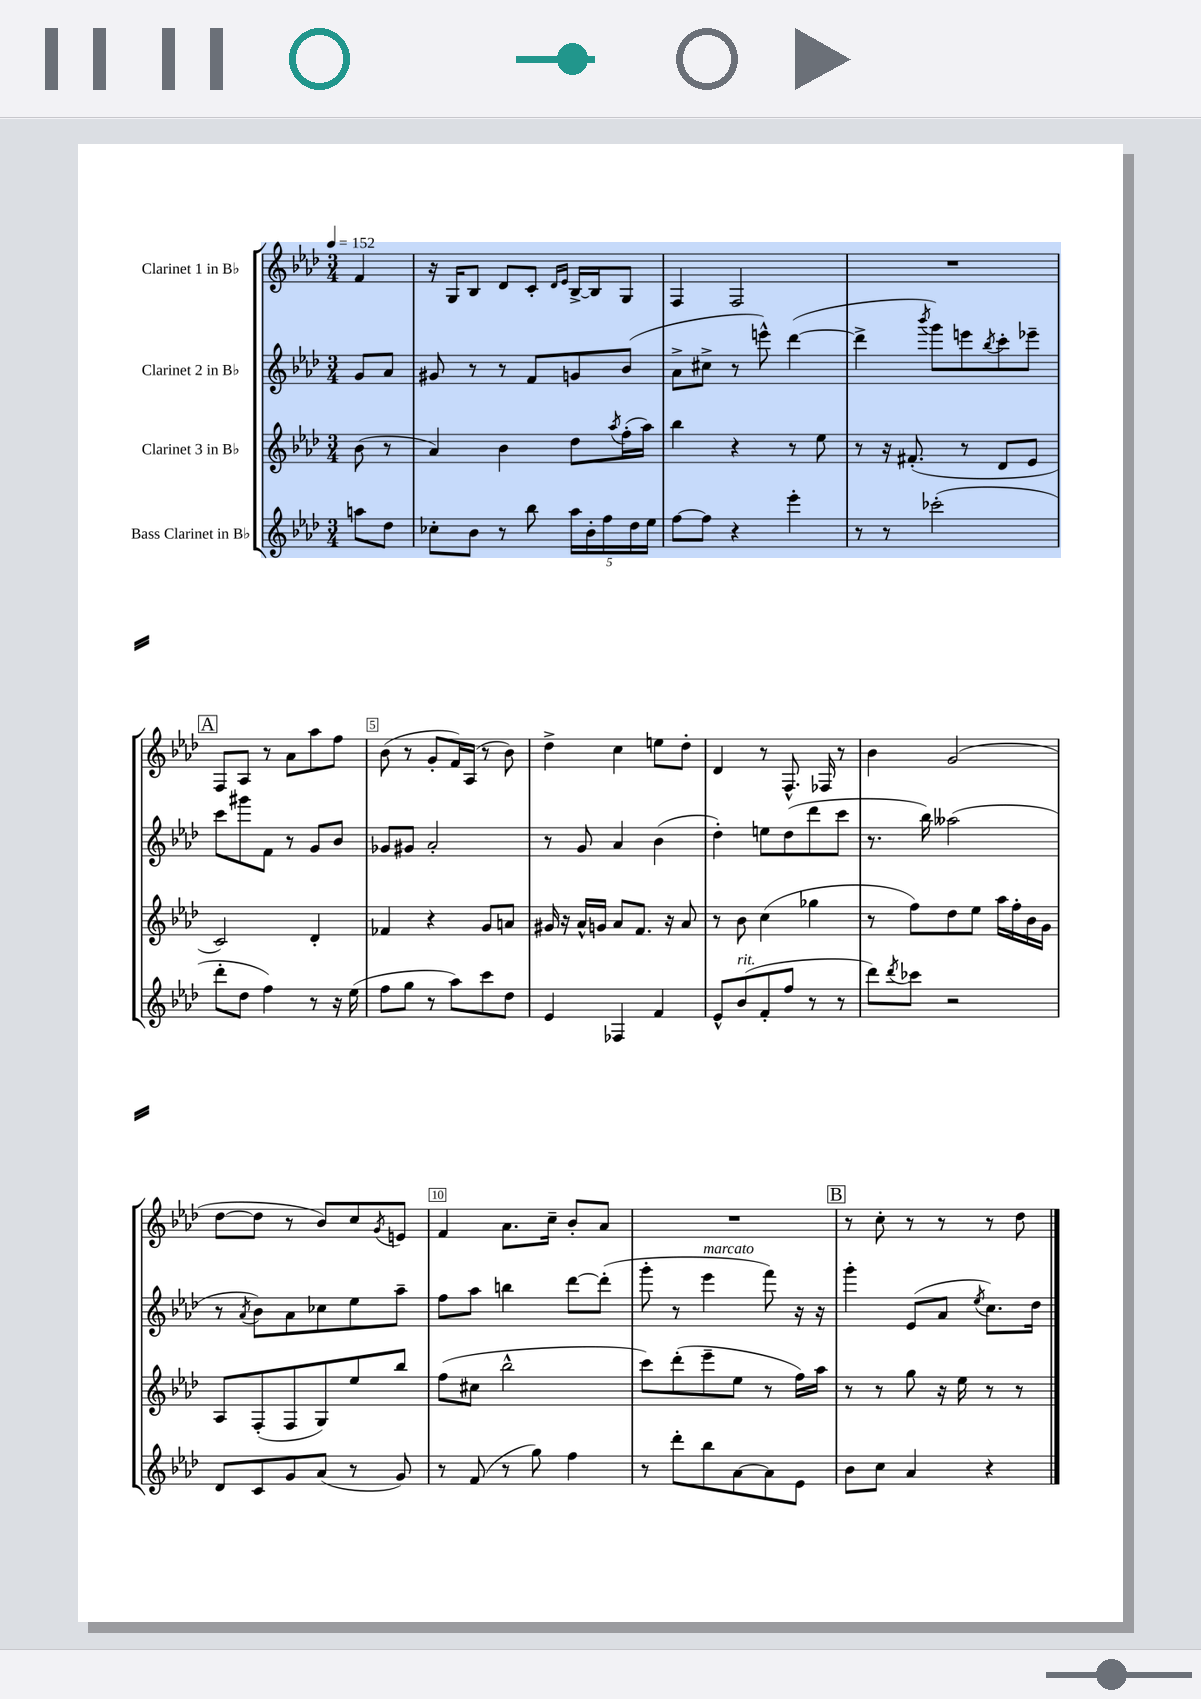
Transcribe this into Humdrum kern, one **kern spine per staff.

**kern	**kern	**kern	**kern
*staff4	*staff3	*staff2	*staff1
*clefG2	*clefG2	*clefG2	*clefG2
*k[b-e-a-d-]	*k[b-e-a-d-]	*k[b-e-a-d-]	*k[b-e-a-d-]
*M3/4	*M3/4	*M3/4	*M3/4
*MM152	*MM152	*MM152	*MM152
8aa\L	(8b-\	8g/L	4f/
8dd-\J	8r	8a-/J	.
=	=	=	=
8cc-'\L	4a-/)	8g#/	16r
.	.	.	16G/LK
8b-\J	.	8r	8B-/J
8r	4b-\	8r	8d-/L
8bb-\	.	8f/L	8c'/J
.	.	.	16qqd-/LL
.	.	.	16qqe-/JJ
20aa-\LL	8dd-\L	8g/	[16B-^/LL
20b-'\	.	.	.
.	.	.	16B-/]J
20ff\	.	.	.
.	8qaa-/	.	.
.	(16ff'\L	(8b-/J	8G/J
20dd-\	.	.	.
.	16aa-\JJ)	.	.
20ee-\JJ	.	.	.
=	=	=	=
[8ff\L	4bb-\	8a-^\L	4F/
8ff\]J	.	8cc#^\J	.
4r	4r	8r	2F/
.	.	8eee^^\)	.
4eee-'\	8r	([4ddd-\	.
.	8ee-\	.	.
=	=	=	=
8r	8r	4ddd-^\]	2.r
8r	16r	.	.
.	(8.f#'/	.	.
.	.	8qbbb-/	.
(2ccc-'\	.	8ggg\L)	.
.	8r	8eee\	.
.	.	8qbb-/	.
.	8d-/L	8ccc'\	.
.	8e-/J	8eee-~\J	.
=	=	=	=
8ddd-'\L	2c/)	8ccc\L	8F/L
8dd-\J	.	8ggg#\	8A-/J
4ff\)	.	8f\J	8r
.	.	8r	8a-\L
8r	4d-'/	8g/L	8aa-\
16r	.	8b-/J	8ff\J
(16ee-\	.	.	.
=	=	=	=
8ff\L	4f-/	8g-/L	(8b-\
8gg\J	.	8g#/J	8r
8r	4r	2a-'/	8g'/L
8aa-\L)	.	.	16f/L)
.	.	.	(16A-/JJ
8ccc\	8g/L	.	8r
8dd-\J	8a/J	.	8b-\)
=	=	=	=
4e-/	16g#/	8r	4dd-^\
.	16r	.	.
.	16a-^^/LL	8g/	.
.	16g/JJ	.	.
4F-/	8a-/L	4a-/	4cc\
.	8.f/J	.	.
4f/	.	(4b-\	8ee\L
.	16r	.	.
.	8a-/	.	8dd-'\J
=	=	=	=
8e-^^/L	8r	4dd-'\)	4d-/
(8b-/	8b-\	.	.
8f'/	(4cc\	8ee\L	8r
8ff/J	.	(8dd-\	8.F^^/
8r	4gg-\	8ddd-\	.
.	.	.	16F-/
8r	.	8ccc\J	8r
=	=	=	=
8ddd-\L)	8r	8.r	4b-\
8qddd-/	.	.	.
8ccc-\J	8ff\L)	.	.
.	.	16bb-\)	.
2r	8dd-\	(2aa--\	(2g/
.	8ee-\J	.	.
.	16aa-\LL	.	.
.	16ff'\	.	.
.	16b-\	.	.
.	16g\JJ	.	.
=	=	=	=
8d-/L	8A-/L	8r	[8dd-\L
.	.	8qa-/	.
8c/	(8F'/	8b-\L)	8dd-\]J
8g/	8F/	8a-\	8r
(8a-/J	8G/)	8cc-\	8b-/L)
8r	8ee-/	8ee-\	8cc/
.	.	.	8qg/
8g/)	8bb-/J	8aa-~\J	8e/J
=	=	=	=
8r	(8ff\L	8ff\L	4f/
(8f/	8cc#\J	8aa-\J	.
8r	2bb-^^\	4bb\	8.a-\L
8gg\)	.	.	.
.	.	.	16cc~\Jk
4ff\	.	[8ddd-\L	8b-'/L
.	.	(8ddd-'\]J	8a-/J
=	=	=	=
8r	8ccc\L)	8ggg'\	2.r
8ddd-'\L	(8ddd-'\	8r	.
8bb-\	8eee-~\	4eee-\	.
[8a-\	8ee-\J	.	.
8a-\]	8r	8fff\)	.
8e-\J	16ff\LL)	16r	.
.	16aa-\JJ	16r	.
=	=	=	=
8b-\L	8r	4ggg'\	8r
8cc\J	8r	.	8cc'\
4a-/	8gg\	(8e-/L	8r
.	16r	8a-/J	8r
.	16ee-\	.	.
.	.	8qee-/	.
4r	8r	8.cc\L)	8r
.	8r	.	8dd-\
.	.	16dd-\Jk	.
==	==	==	==
*-	*-	*-	*-
